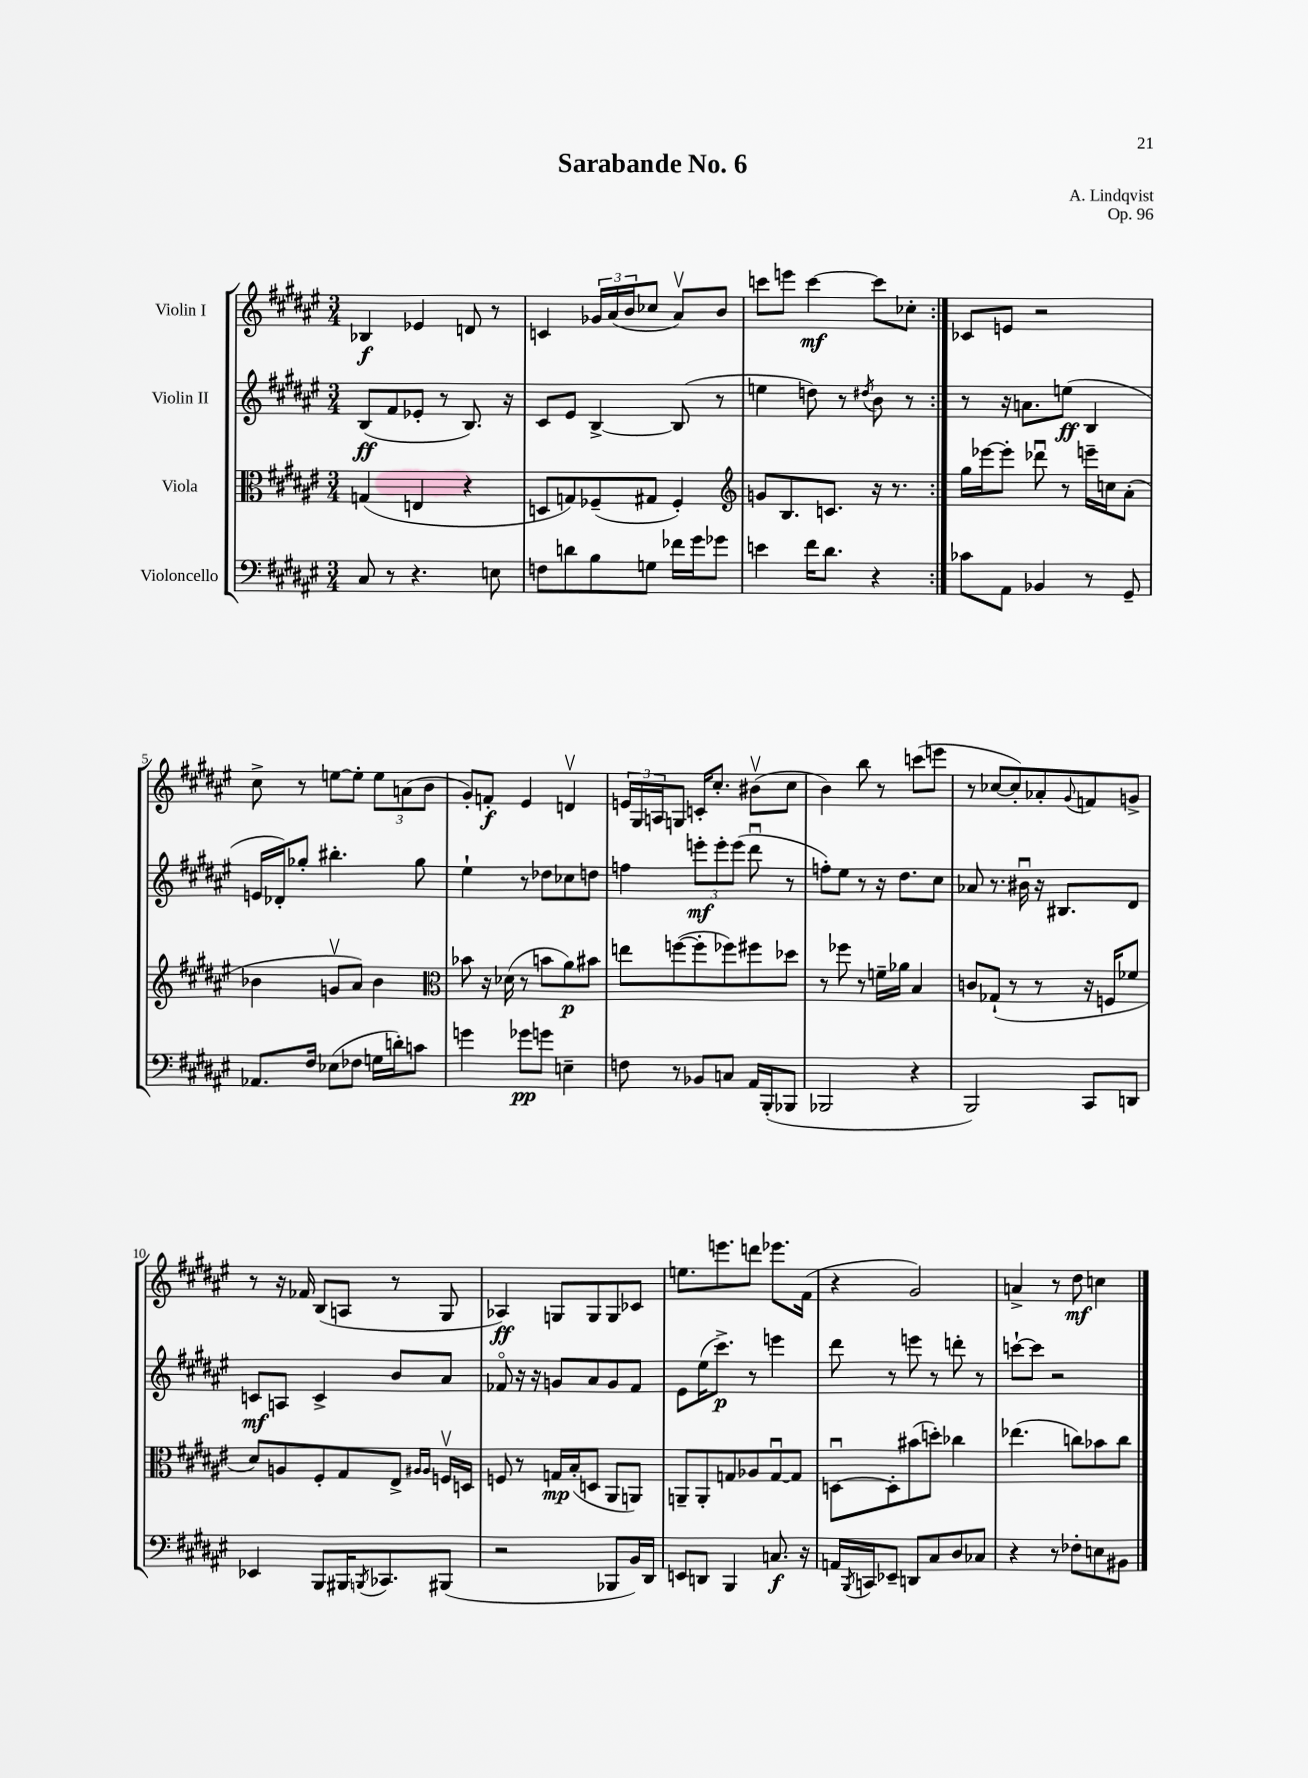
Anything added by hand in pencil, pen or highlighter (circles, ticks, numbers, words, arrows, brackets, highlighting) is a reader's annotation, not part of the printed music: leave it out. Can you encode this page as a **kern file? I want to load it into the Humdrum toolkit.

**kern	**kern	**kern	**kern
*staff4	*staff3	*staff2	*staff1
*clefF4	*clefC3	*clefG2	*clefG2
*k[f#c#g#d#a#e#]	*k[f#c#g#d#a#e#]	*k[f#c#g#d#a#e#]	*k[f#c#g#d#a#e#]
*M3/4	*M3/4	*M3/4	*M3/4
8C#/	(4G/	(8B/L	4B-/
8r	.	8f#/	.
4.r	4E/	8e-'/J	4e-/
.	.	8r	.
.	4r	8.B/)	8d/
8E\	.	.	8r
.	.	16r	.
=	=	=	=
8F\L	8D/L	8c#/L	4c/
8d\	8G/)	8e#/J	.
8B\	(8F-~/	[4B^/	24g-/LL
.	.	.	(24a#/
.	.	.	24b/J
8G\J	8G#/J	.	8cc-/J
16f-\LL	4F-'/)	(8B/]	8a#v/L)
16g#\J	.	.	.
8g-\J	.	8r	8b/J
=	=	=	=
*	*clefG2	*	*
4e\	8g/L	4ee\	8ccc\L
.	8.B/	.	8eee\J
16f#\LK	.	8dd\)	[4ccc\
8.d#\J	8.c/J	.	.
.	.	8r	.
.	.	8qdd#/	.
4r	16r	8b\	8ccc\]L
.	8.r	.	.
.	.	8r	8cc-'\J
=:|!	=:|!	=:|!	=:|!
8c-\L	16gg#\LL	8r	8c-/L
.	[16eee-\J	.	.
8AA#\J	8eee-'\]J	16r	8e/J
.	.	8.a\L	.
4BB-/	8ddd-u\	.	2r
.	8r	(8ee\J	.
8r	16eee~\LL	4B/	.
.	16cc\J	.	.
8GG#~/	(8a#'\J	.	.
=	=	=	=
8.AA-/L	4b-\	16e/LL	8cc#^\
.	.	16d-'/J)	.
.	.	8gg-'/J	8r
16F#/Jk	.	.	.
(8E-\L	8gv/L	4.bb#'\	[8ee\L
8F-\J	8a#/J)	.	8ee'\]J
16G\LL	4b-\	.	12ee\L
16d'\J)	.	.	.
.	.	.	(12a\
8c\J	.	8gg-\	.
.	.	.	12b\J
=	=	=	=
*	*clefC3	*	*
4g\	8b-\	4ee#`\	8g#'/L)
.	16r	.	8f'/J
.	(16d-\	.	.
8g-\L	8r	8r	4e#/
8g\J	8b\L	8dd-\L	.
4E~\	8a#\)	8cc-\	4dv/
.	8b#\J	8dd\J	.
=	=	=	=
8F\	8ee\L	4ff\	24e/LL
.	.	.	24G#/
.	.	.	24A/J
8r	([8ff\	.	8G/J
8BB-/L	8ff'\]	12eee'\L	16c'/LK
.	.	.	8.cc#'/J
.	.	12eee'\	.
8C/J	8ff-\)	.	.
.	.	(12eee\J	.
16AA#/LL	8ff#\	8ddd#u\	(8b#v\L
(16BBB'/J	.	.	.
8BBB-/J	8dd-\J	8r	8cc#\J
=	=	=	=
2BBB-/	8r	8ff'\L)	4b\)
.	8ff-\	8ee#\J	.
.	8r	8r	8bb\
.	16f~\LL	16r	8r
.	16a-\JJ	8.dd#\L	.
4r	4B/	.	(8ccc\L
.	.	8cc#\J	8eee\J
=	=	=	=
2BBB/)	8c/L	8a-/	8r
.	(8G-`/J	8.r	[8cc-/L
.	8r	.	8cc-'/])
.	.	16b#u\	.
.	8r	16r	8a-'/
.	.	8.B#/L	.
.	.	.	8qqg#/
8CC#/L	16r	.	8f/
.	16F/LK	.	.
8DD/J	8f-/J	8d#/J	8g^/J
=	=	=	=
4EE-/	8d#/L)	8c/L	8r
.	8A/	8A/J	16r
.	.	.	16f-/
8BBB/L	8F#'/	4c^/	(8B/L
16BBB#/K	8G#/	.	8A/J
8qBBB/	.	.	.
8.CC-/	.	.	.
.	8E#^/J	8b/L	8r
.	16qqA#/LL	.	.
.	16qqA#/JJ	.	.
(8BBB#/J	16Fv/LL	8a#/J	8G#/
.	16D/JJ	.	.
=	=	=	=
2r	8F/	8f-o/	4A-/)
.	8r	16r	.
.	.	16r	.
.	16G/LL	8g/L	8G/L
.	(16B'/J	.	.
.	8D/J	8a#/	8G/
8BBB-/L	8AA#/L	8g/	8G/
16BB/L)	8AA/J)	8f-/J	8c-/J
16DD#/JJ	.	.	.
=	=	=	=
8EE/L	8AA~/L	8e#\L	8.ee\L
8DD/J	8AA'/	(16ee#\K	.
.	.	8.ccc#^\J)	8.eee\
4BBB/	8G/	.	.
.	8A-/	8r	8ddd\J
8.C/	[8Gu/	4eee\	8.eee-\L
.	8G/]J	.	.
16r	.	.	(16f#\Jk
=	=	=	=
16AA/LL	[8Du\L	8ddd#\	4r
8qBBB/	.	.	.
16CC/J	.	.	.
8EE-~/J	8D'\]	8r	.
8DD/L	(8b#\	8eee\	2g#/)
8C#/	8dd'\J)	8r	.
8D#/	4cc-\	8ddd'\	.
8C-/J	.	8r	.
=	=	=	=
4r	(4.ee-\	[8ccc`\L	4a^/
.	.	8ccc\]J	.
8r	.	2r	8r
8F-'\L	8cc\L)	.	8dd#\
8E\	8b-\	.	4cc\
8BB#\J	8cc\J	.	.
==	==	==	==
*-	*-	*-	*-
